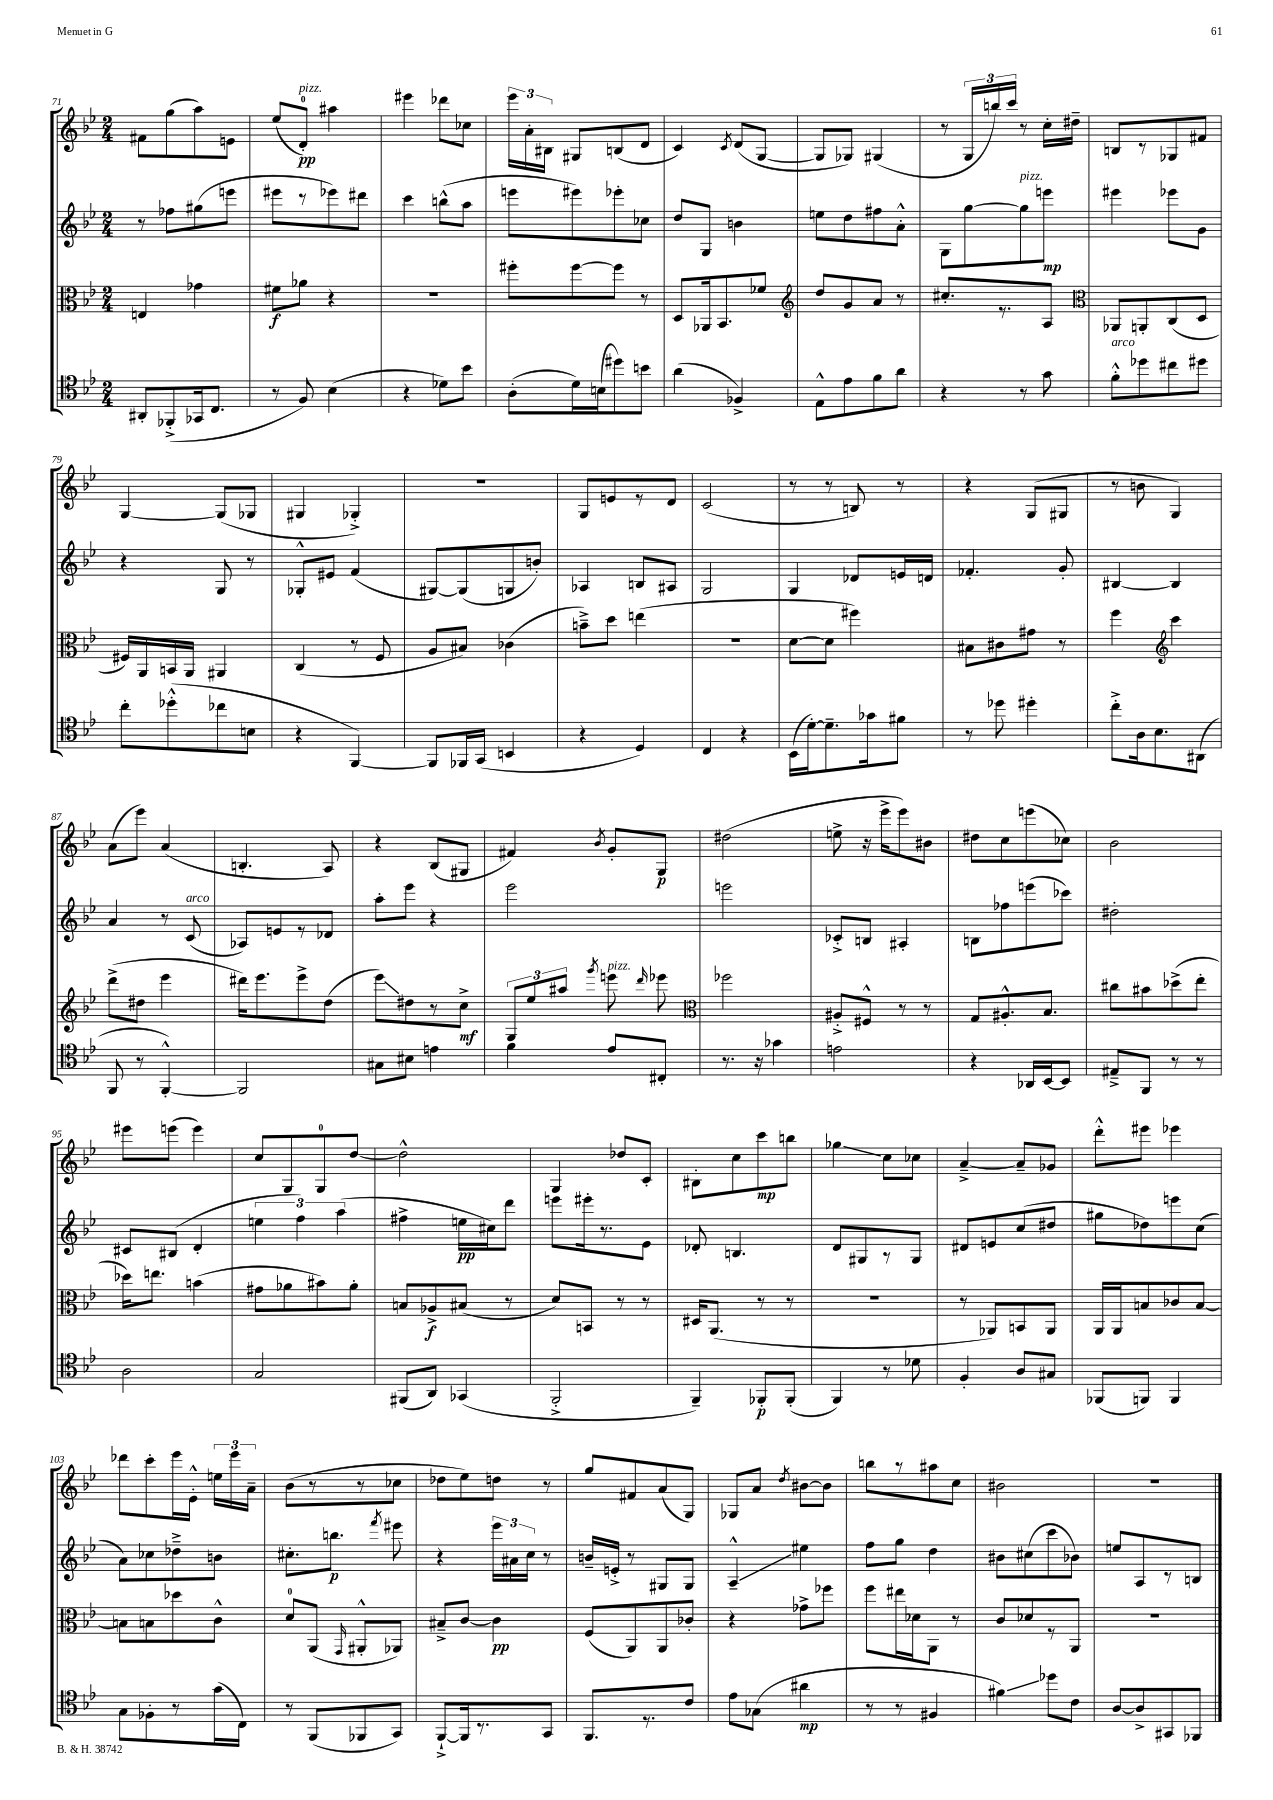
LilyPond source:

<<
\new StaffGroup <<
\new Staff = "s0" {
    \clef treble \key bes \major \numericTimeSignature \time 2/4
    \autoBeamOff fis'8[ g''8( a''8) e'8] |
    ees''8[( d'8]-0-.\pp^\markup { \italic "pizz." }) ais''4 |
    eis'''4 des'''8[ ces''8] |
    \tuplet 3/2 { ees'''16[ a'16-. bis16] } gis8[ b8( d'8] |
    c'4) \acciaccatura { c'8 } d'8[( g8]~ |
    g8[ ges8]) gis4( |
    r8 \tuplet 3/2 { g16[ b''16) c'''16] } r8 c''16[-. dis''16]-- |
    b8[ r8 ges8 fis'8] |
    g4~ g8[( ges8] |
    gis4 ges4-.->) |
    r2 |
    g8[ e'8 r8 d'8] |
    c'2( |
    r8 r8 b8) r8 |
    r4 g8[( gis8] |
    r8 b'8 g4) |
    a'8[( ees'''8]) a'4( |
    b4.-. a8) |
    r4 bes8[( gis8] |
    fis'4) \acciaccatura { bes'8 } g'8[-. g8]\p |
    dis''2( |
    e''8-> r16 ees'''16[-> ees'''8) bis'8] |
    dis''8[ c''8 e'''8( ces''8]) |
    bes'2 |
    eis'''8[ e'''8]( e'''4) |
    c''8[ g8 g8-0 d''8]~ |
    d''2-^ |
    g4 des''8[ c'8]-. |
    bis8[-. c''8 c'''8\mp b''8] |
    ges''4\glissando c''8[ ces''8] |
    a'4~---> a'8[-- ges'8] |
    d'''8[-.-^ eis'''8] ees'''4 |
    des'''8[ c'''8-. ees'''16 ees'16]-.-^ \tuplet 3/2 { e''16[ ees'''16 a'16]-- } |
    bes'8[( r8 r8 ces''8] |
    des''8[ ees''8) d''8] r8 |
    g''8[ fis'8 a'8( g8]) |
    ges8[ a'8] \acciaccatura { d''8 } bis'8[~ bis'8] |
    b''8[ r8 ais''8 c''8] |
    bis'2 |
    R2 \bar "|." |
}
\new Staff = "s1" {
    \clef treble \key bes \major \numericTimeSignature \time 2/4
    \autoBeamOff r8 fes''8[ gis''8( e'''8] |
    eis'''8[ r8 ees'''8) dis'''8] |
    c'''4 b''8[-^( a''8] |
    e'''8[ eis'''8) ees'''8-. ces''8] |
    d''8[ g8] b'4 |
    e''8[ d''8 fis''8 a'8]-.-^ |
    g8[ g''8~ g''8^\markup { \italic "pizz." } e'''8]\mp |
    eis'''4 ees'''8[ g'8] |
    r4 g8 r8 |
    ges8[-.-^ eis'8] f'4( |
    gis8[~) gis8( g8 b'8]-.) |
    aes4 b8[ ais8] |
    g2 |
    g4 des'8[ e'16 d'16] |
    fes'4.-. g'8-. |
    bis4~ bis4 |
    a'4 r8 c'8^\markup { \italic "arco" }( |
    aes8[) e'8 r8 des'8] |
    a''8[-. ees'''8] r4 |
    ees'''2 |
    e'''2 |
    ces'8[-.-> b8] ais4-. |
    b8[ fes''8 e'''8( ces'''8]) |
    dis''2-. |
    cis'8[ bis8]( d'4-. |
    \tuplet 3/2 { e''4 f''4) a''4( } |
    fis''4-> e''16[\pp cis''16) d'''8] |
    e'''8[ eis'''16-. r8. ees'8] |
    des'8-. b4. |
    d'8[ gis8 r8 gis8] |
    dis'8[ e'8 c''8( dis''8] |
    gis''8[ des''8) e'''8 c''8]( |
    a'8[) ces''8 des''8---> b'8] |
    cis''8.[-. b''8.]\p \acciaccatura { f'''8 } eis'''8 |
    r4 \tuplet 3/2 { ees'''16[ ais'16 c''16] } r8 |
    b'16[-- e'16]-.-> r8 gis8[ gis8] |
    a4---^\glissando eis''4 |
    f''8[ g''8] d''4 |
    bis'8[ cis''8( c'''8 bes'8]) |
    e''8[ a8 r8 b8] \bar "|." |
}
\new Staff = "s2" {
    \clef alto \key bes \major \numericTimeSignature \time 2/4
    \autoBeamOff e4 ges'4 |
    fis'8[\f aes'8] r4 |
    R2 |
    fis''8[-. fis''8~ fis''8] r8 |
    d8[ aes,16 bes,8. fes'8] |
    \clef treble d''8[ g'8 a'8] r8 |
    cis''8.[-. r8. a8] |
    \clef alto aes,8[ a,8-. c8( d8] |
    fis16[) a,16 b,16 a,16] ais,4 |
    c4( r8 f8 |
    a8[ bis8]) ces'4( |
    b'8[--->) d''8] e''4( |
    R2 |
    d'8[~ d'8] fis''4) |
    bis8[ cis'8 gis'8] r8 |
    f''4 \clef treble c'''4 |
    d'''8[->( dis''8] ees'''4 |
    dis'''16[) ees'''8. ees'''8-> d''8]( |
    ees'''8[\glissando) dis''8 r8 c''8]->\mf |
    \tuplet 3/2 { g8[ ees''8 ais''8] } \acciaccatura { g'''8 } e'''8^\markup { \italic "pizz." } \grace { d'''16 } ees'''8 |
    \clef alto fes''2 |
    ais8[-.-> fis8]-^ r8 r8 |
    g8[ ais8.-.-^ bes8.] |
    cis''8[ bis'8 des''8->( ees''8]-. |
    des''16[) e''8.] b'4( |
    gis'8[ aes'8 bis'8) aes'8]-. |
    b8[ aes8->\f bis8]( r8 |
    d'8[) b,8] r8 r8 |
    dis16[ a,8.]( r8 r8 |
    R2 |
    r8 aes,8[) b,8 aes,8] |
    a,16[ a,16 b8 ces'8 b8]~ |
    b8[ b8 des''8 c'8]-^ |
    d'8[-0 a,8]( \grace { g,16 } ais,8[-.-^ aes,8]) |
    bis8[---> c'8]~ c'4\pp |
    f8[( a,8) a,8 ces'8]-. |
    r4 ges'8[-> fes''8] |
    f''8[ eis''16 des'16 a,8] r8 |
    c'8[ des'8 r8 a,8] |
    R2 \bar "|." |
}
\new Staff = "s3" {
    \clef tenor \key bes \major \numericTimeSignature \time 2/4
    \autoBeamOff ais,8[-. fes,8-.->( ges,16 c8.] |
    r8 f8) bes4( |
    r4 des'8[) bes'8] |
    a8[-.( d'16) b16( dis''8) b'8] |
    a'4( fes4->) |
    ees8[-^ ees'8 f'8 a'8] |
    r4 r8 g'8 |
    f'8[-.-^^\markup { \italic "arco" } des''8 cis''8 dis''8] |
    c''8[-. des''8-.-^( ces''8 b8] |
    r4 f,4~) |
    f,8[ fes,16 g,16]( b,4 |
    r4 d4) |
    c4 r4 |
    bes,16[( d'16~-.) d'8.-- ges'16 fis'8] |
    r8 des''8 dis''4-. |
    c''8[-.-> a16 bes8. ais,8]( |
    f,8 r8 f,4~-.-^) |
    f,2 |
    gis8[ bis8] e'4 |
    f'4 ees'8[ cis8]-. |
    r8. r16 ges'4 |
    e'2 |
    r4 aes,16[ bes,16~ bes,8] |
    eis8[---> f,8] r8 r8 |
    a2 |
    g2 |
    fis,8[( a,8]) ges,4( |
    f,2-.-> |
    f,4--) fes,8[-.\p fes,8]-.( |
    f,4) r8 des'8 |
    f4-. a8[ gis8] |
    fes,8[( f,8]) f,4 |
    g8[ fes8-. r8 g'16( c16]) |
    r8 f,8[( fes,8 g,8]) |
    f,8[~-!-> f,16 r8. g,8] |
    f,8.[ r8. c'8] |
    ees'8[ ges8]( ais'4\mp |
    r8 r8 fis4 |
    fis'4\glissando) des''8[ c'8] |
    a8[~ a8-> gis,8 fes,8] \bar "|." |
}
>>
>>
\layout { \context { \Score currentBarNumber = #71 } }
